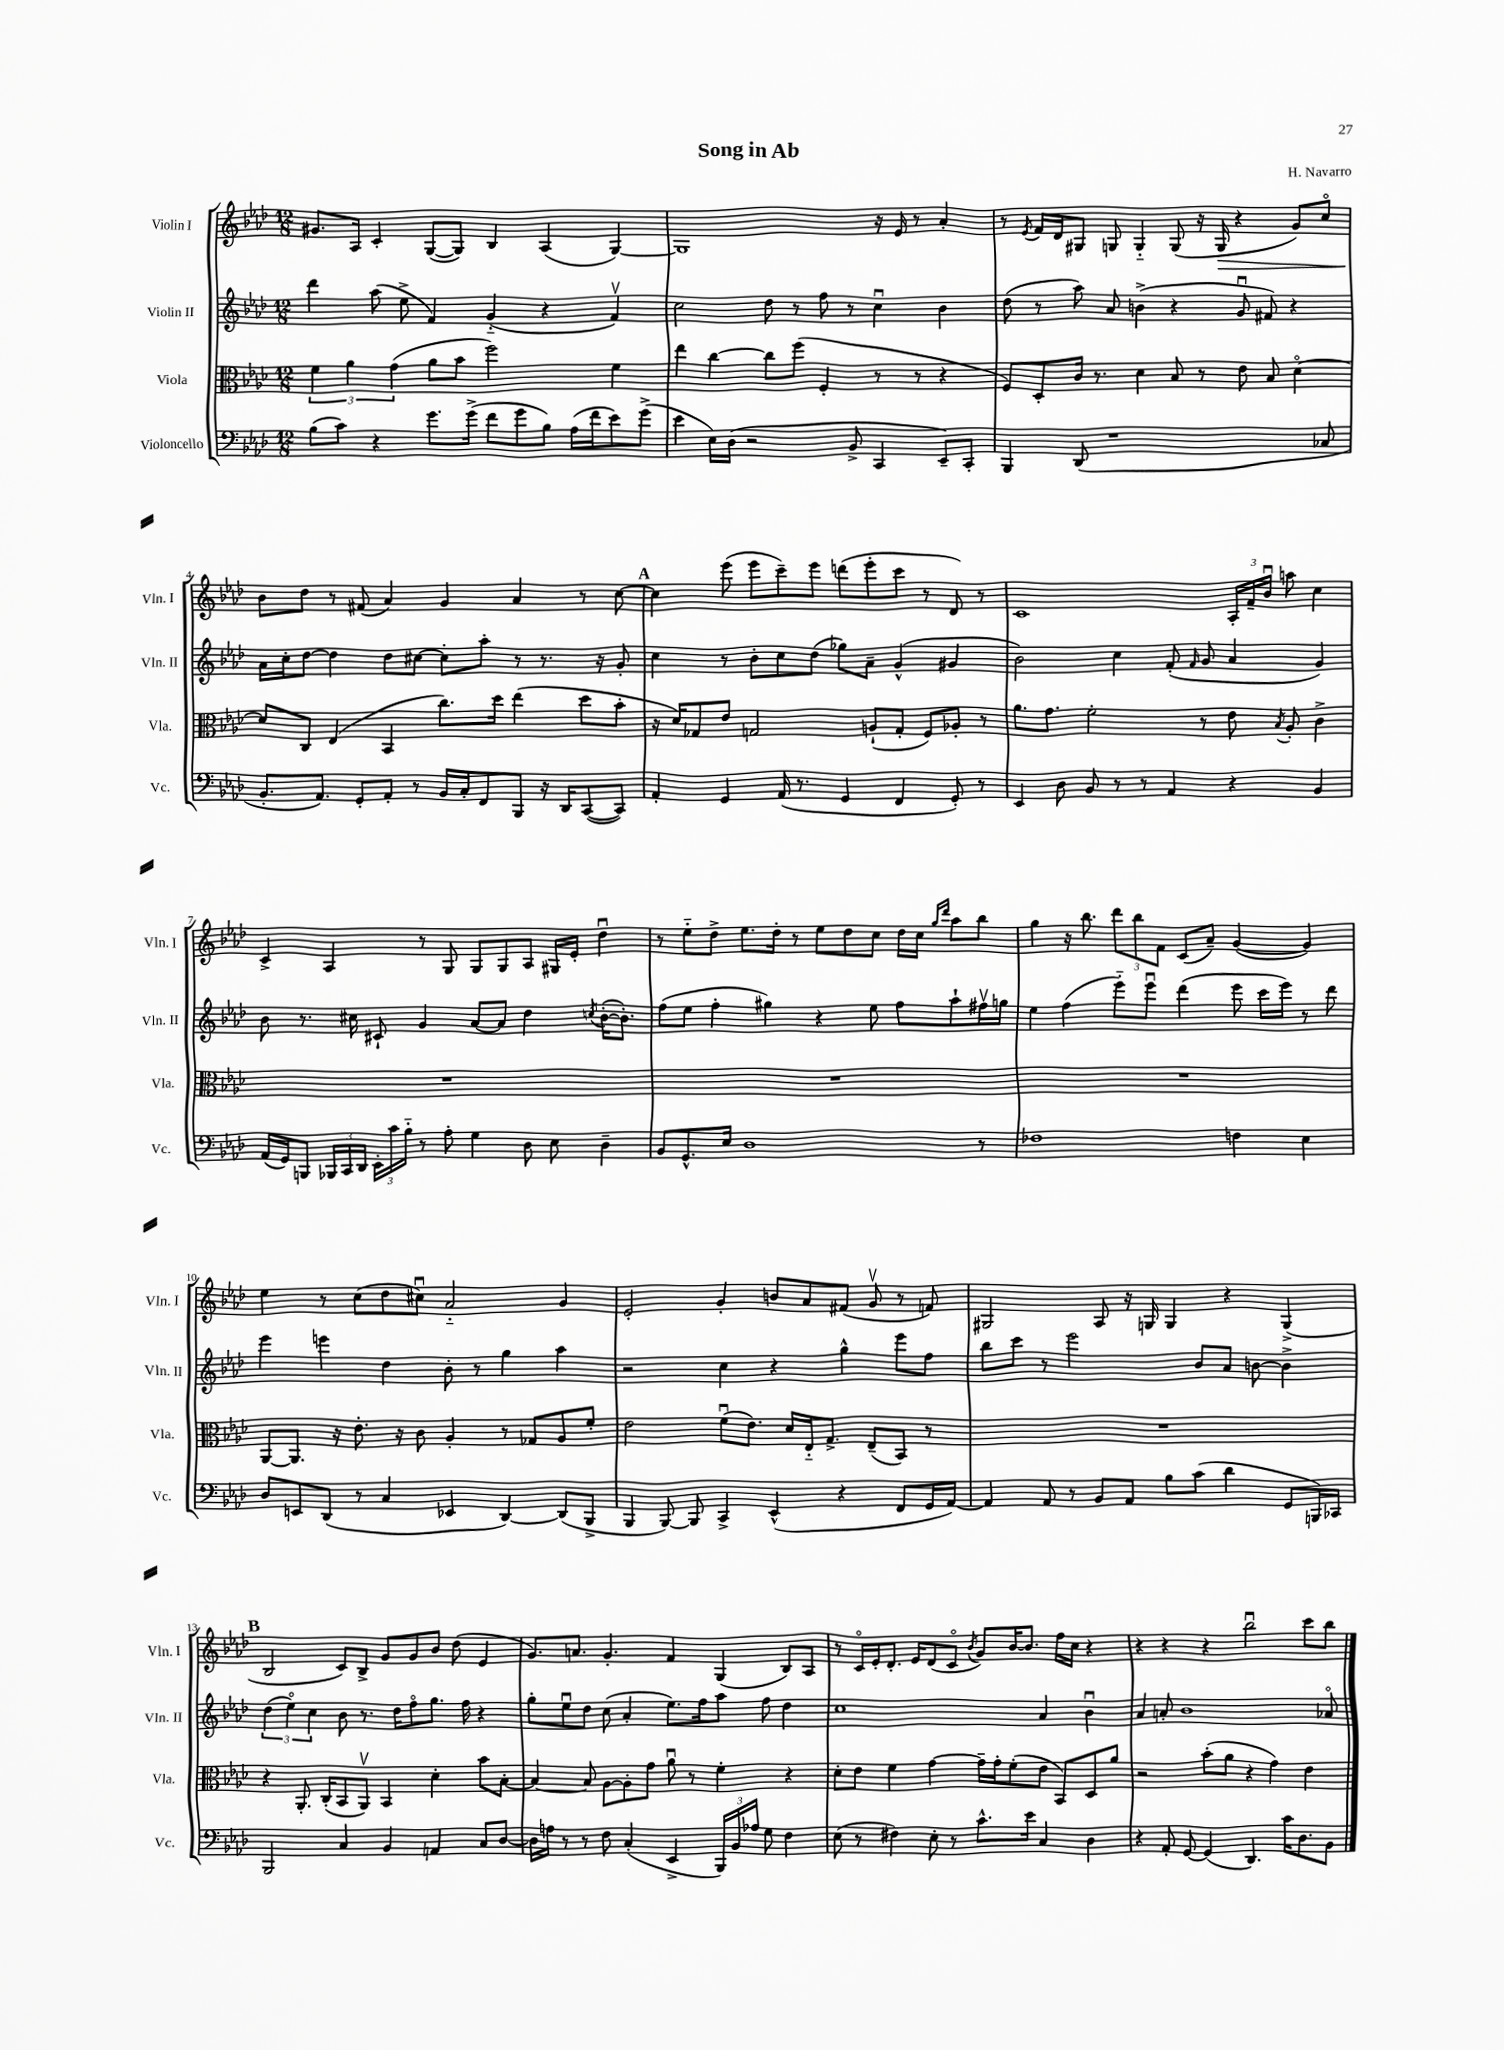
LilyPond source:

\header { title = "Song in Ab" composer = "H. Navarro" }
<<
\new StaffGroup <<
\new Staff = "s0" \with { instrumentName = "Violin I" shortInstrumentName = "Vln. I" } {
    \clef treble \key aes \major \numericTimeSignature \time 12/8
    \autoBeamOff gis'8.[ aes16] c'4-. g8[~( g8]) bes4 aes4( g4~) |
    g1 r16 ees'16 r8 aes'4-. |
    r8 \acciaccatura { ees'8 } f'16[ des'16 gis8] g8 g4-_ g8( r16 g16\> r4 g'8[) c''8]\flageolet |
    bes'8[\! des''8] r8 fis'8( aes'4) g'4 aes'4 r8 c''8~ |
    \mark \markup { \bold "A" } c''4 ees'''8( ees'''8[ c'''8--) ees'''8] d'''8[( ees'''8-. c'''8] r8 des'8) r8 |
    c'1 \tuplet 3/2 { aes16[-. f'16-- bes'16]\downbow } a''8 c''4 |
    c'4-> aes4 r8 g8 g8[ g8 aes8] gis16[ ees'16]-. des''4\downbow |
    r8 ees''8[-_ des''8]-> ees''8.[ des''16]-. r8 ees''8[ des''8 c''8] des''16[ c''16] \grace { g''16[ des'''16] } aes''8[ bes''8] |
    g''4 r16 bes''8. \tuplet 3/2 { des'''8[ bes''8 f'8] } c'8[( aes'8]--) g'4~( g'4) |
    ees''4 r8 c''8[( des''8 cis''8]\downbow) aes'2-_ g'4 |
    ees'2-. g'4-. b'8[ aes'8 fis'8]( g'8\upbow r8 f'8) |
    gis2 aes8 r16 g16 g4 r4 g4->( |
    \mark \markup { \bold "B" } bes2 c'8[) bes8]-> g'8[ g'8 bes'8] des''8( ees'4 |
    g'8.[) a'8.] g'4.-. f'4 g4( bes8[) aes8] |
    r8 c'16[\flageolet ees'16-. des'8.]-. ees'16[ des'8( c'8]\flageolet \acciaccatura { bes'8 } g'8[) bes'16~ bes'8.] f''16[ c''16] r4 |
    r4 r4 r4 bes''2\downbow c'''8[ bes''8] \bar "|." |
}
\new Staff = "s1" \with { instrumentName = "Violin II" shortInstrumentName = "Vln. II" } {
    \clef treble \key aes \major \numericTimeSignature \time 12/8
    \autoBeamOff des'''4 aes''8( ees''8-> f'4) g'4-_( r4 f'4\upbow) |
    c''2 des''8 r8 f''8 r8 c''4\downbow bes'4 |
    des''8( r8 aes''8) aes'8 b'4->( r4 g'8\downbow fis'8) r4 |
    aes'16[ c''16-. des''8]~ des''4 des''8[ cis''8]~ cis''8[-. aes''8]-. r8 r8. r16 g'8-. |
    \mark \markup { \bold "A" } c''4 r8 bes'8[-. c''8 des''8]( ges''8[) aes'8]-- g'4-^( gis'4 |
    bes'2) c''4 f'8-.( \grace { f'16 } g'8 aes'4 g'4) |
    bes'8 r8. cis''16 cis'8-! g'4 aes'8[~ aes'8] des''4 \acciaccatura { c''8 } bes'16[~-.( bes'8.]-.) |
    f''8[( ees''8] f''4-. gis''4) r4 ees''8 f''8[ aes''8-! fis''16\upbow g''16] |
    ees''4 f''4( ees'''8[-_) ees'''8]\downbow des'''4( ees'''8 c'''16[ ees'''16]) r8 des'''8 |
    ees'''4 e'''4 des''4 bes'8-. r8 g''4 aes''4 |
    r2 c''4 r4 g''4-^ ees'''8[ f''8] |
    bes''8[ c'''8] r8 ees'''2 bes'8[ aes'8] b'8~ b'4-> |
    \mark \markup { \bold "B" } \tuplet 3/2 { des''4( ees''4\flageolet) c''4 } bes'8 r8. des''16[ f''8\flageolet g''8.] f''16 r4 |
    g''8[-. ees''8\downbow des''8] c''8( aes'4-. ees''8.[) f''16 aes''8] f''8 des''4 |
    c''1 aes'4 bes'4\downbow |
    aes'4 a'8-. bes'1 aes'8\flageolet \bar "|." |
}
\new Staff = "s2" \with { instrumentName = "Viola" shortInstrumentName = "Vla." } {
    \clef alto \key aes \major \numericTimeSignature \time 12/8
    \autoBeamOff \tuplet 3/2 { f'4 aes'4 g'4( } aes'8[ bes'8] f''2) f'4 |
    ees''4 c''4~ c''8[ f''8]( f4-. r8 r8 r4 |
    f8[) des8-. c'16] r8. des'4 bes8 r8 ees'8 bes8 des'4~\flageolet |
    des'8[ c8] ees4( bes,4 c''8.[) des''16] ees''4( des''8[ bes'8]-. |
    \mark \markup { \bold "A" } r16 des'16[) ges8 ees'8] g2 a8[-!( g8]-. f8[) aes8]-. r8 |
    aes'8.[ g'8.] f'2-. r8 ees'8 \acciaccatura { bes8 } aes8-. c'4-> |
    R1. |
    R1. |
    R1. |
    aes,8[~ aes,8.] r16 ees'8.-. r16 c'8 aes4-. r8 ges8[ aes8 f'8]-. |
    ees'2 f'8[\downbow( ees'8.]) des'16[ ees16-_ g8.]-> ees8[--( bes,8]) r8 |
    R1. |
    \mark \markup { \bold "B" } r4 aes,8.-. c16[-.( bes,8 aes,8]\upbow) bes,4 des'4-. bes'8[ bes8]~-. |
    bes4~ bes8 aes8[~ aes8-. g'8] aes'8\downbow r8 f'4-. r4 |
    des'8[-. ees'8] f'4 g'4~ g'16[-- g'16-. f'8-.( ees'8] bes,8[) des8 aes'8] |
    r2 bes'8[-.( aes'8] r4 g'4) ees'4 \bar "|." |
}
\new Staff = "s3" \with { instrumentName = "Violoncello" shortInstrumentName = "Vc." } {
    \clef bass \key aes \major \numericTimeSignature \time 12/8
    \autoBeamOff bes8[( c'8]) r4 g'8.[ g'16]->( f'8[ g'8 bes8]) aes16[( f'16 ees'8) g'8]->( |
    ees'4 ees16[) des16]( r2 bes,8-> c,4 ees,8[--) c,8]-. |
    bes,,4 des,8( r1 ces8 |
    bes,8.[-. aes,8.]) g,8[-. aes,8]-. r8 bes,16[ c16-. f,8 bes,,8] r16 des,16[ c,8~( c,8]) |
    \mark \markup { \bold "A" } aes,4-. g,4 aes,16( r8. g,4 f,4 g,8-.) r8 |
    ees,4 des8 bes,8 r8 r8 aes,4 r4 bes,4 |
    aes,16[( g,16) b,,8] \tuplet 3/2 { bes,,16[ c,16 des,16] } \tuplet 3/2 { ees,16[-. c'16 bes16]-_ } r8 aes8-. g4 des8 ees8 des4-- |
    bes,8[ g,8.-^ ees16] des1 r8 |
    fes1 f4 ees4 |
    des8[ e,8 des,8]( r8 c4 ees,4 des,4~) des,8[( bes,,8]-> |
    bes,,4 bes,,8~) bes,,8 c,4-> ees,4-^( r4 f,8[ g,16 aes,16]~) |
    aes,4 aes,8 r8 bes,8[ aes,8] bes8[ c'8]( des'4 g,8[ b,,16) ces,16] |
    \mark \markup { \bold "B" } bes,,2 c4 bes,4 a,4 c8[ des8]~ |
    des16[ a16] r8 r8 f8 c4-.( ees,4-> \tuplet 3/2 { bes,,16[) bes,16 aes16] } g8 f4 |
    ees8( r8 fis4) ees8-. r8 c'8.[-^ ees'16] c4 des4 |
    r4 aes,8-. g,8~ g,4( des,4.) c'16[ des8. bes,8] \bar "|." |
}
>>
>>
